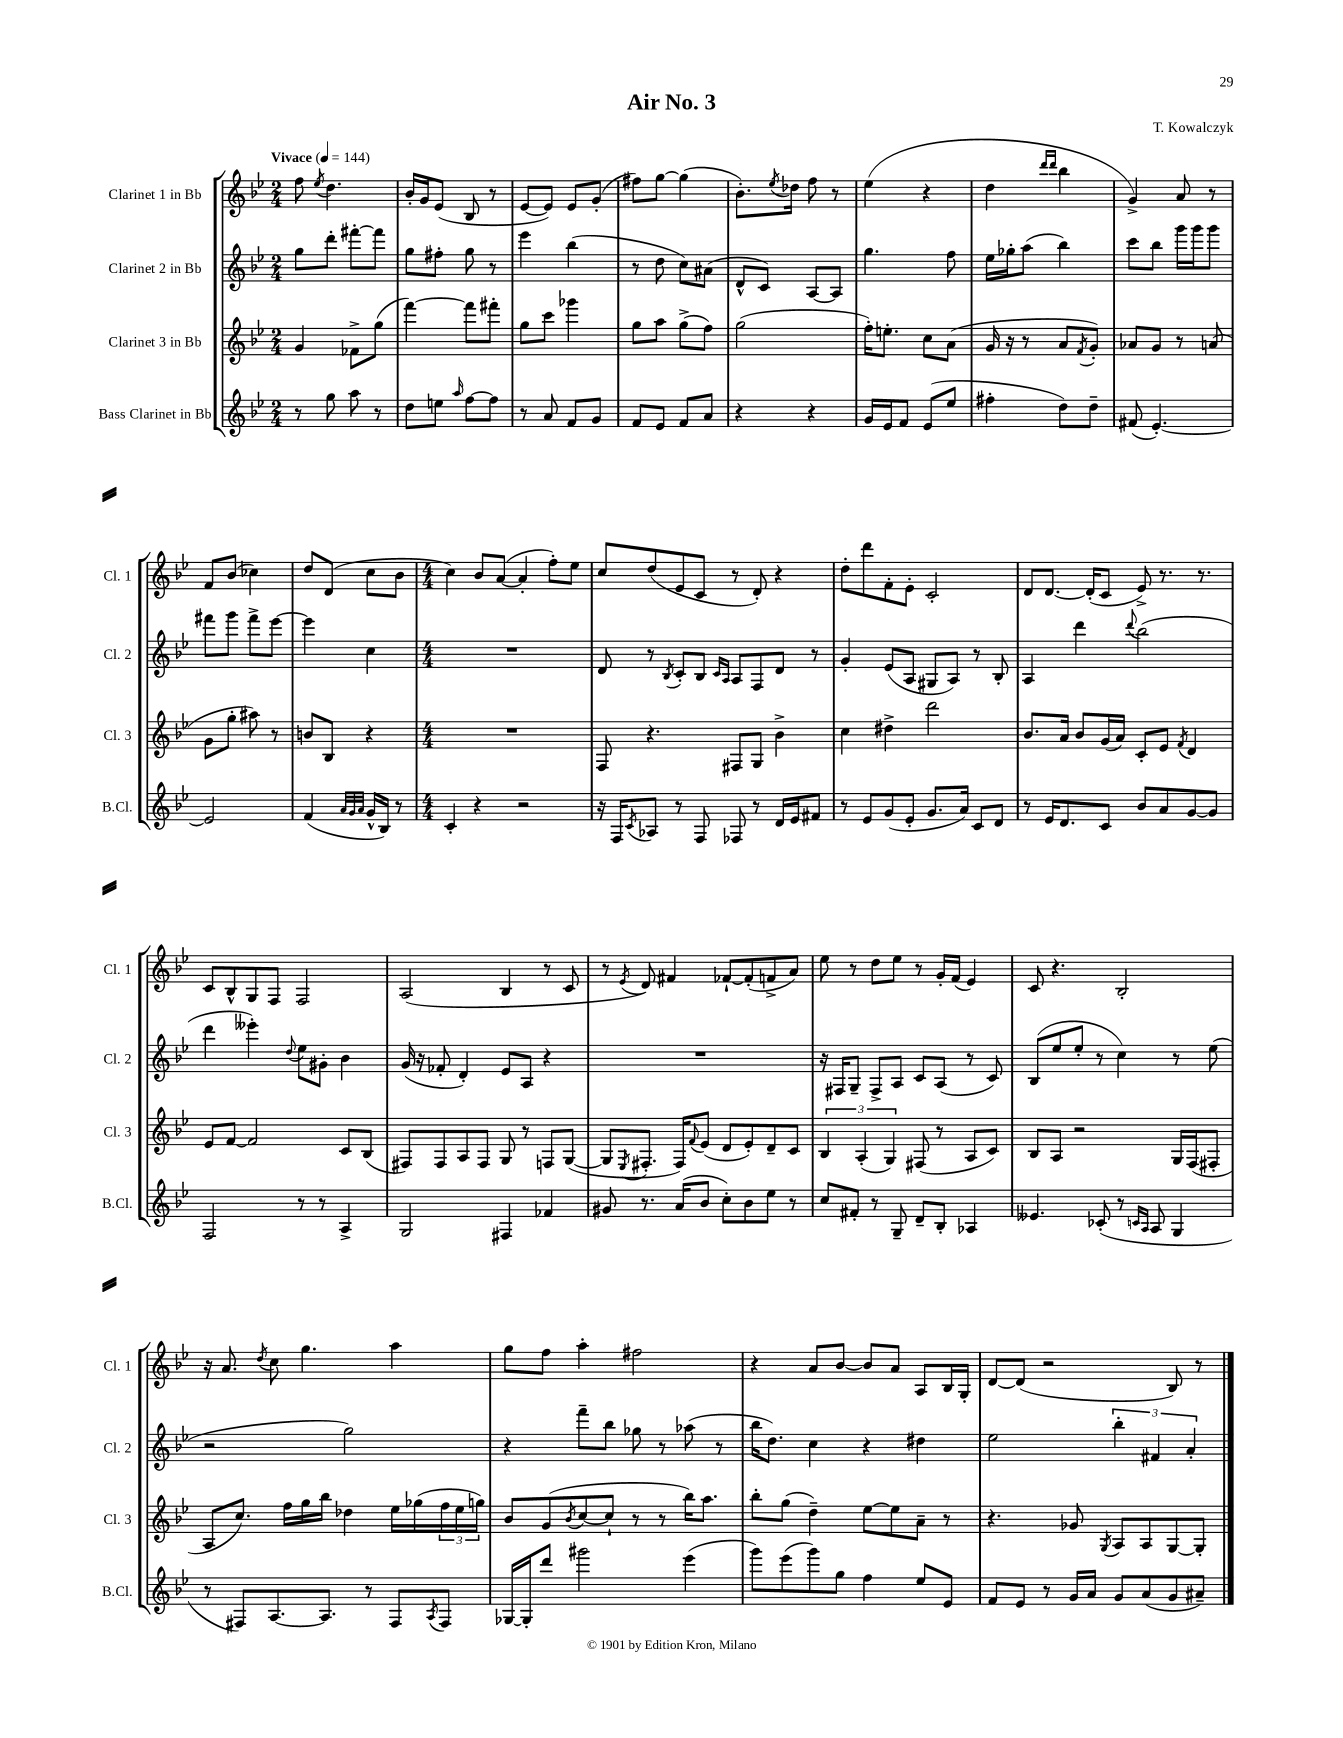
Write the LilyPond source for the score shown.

\header { title = "Air No. 3" composer = "T. Kowalczyk" }
<<
\new StaffGroup <<
\new Staff = "s0" \with { instrumentName = "Clarinet 1 in Bb" shortInstrumentName = "Cl. 1" } {
    \clef treble \key bes \major \numericTimeSignature \time 2/4 \tempo "Vivace" 4 = 144
    f''8 \acciaccatura { ees''8 } d''4. |
    bes'16-. g'16 ees'8( bes8 r8 |
    ees'8~ ees'8) ees'8 g'8-.( |
    fis''8) g''8~ g''4( |
    bes'8.-.) \acciaccatura { ees''8 } des''16 f''8 r8 |
    ees''4( r4 |
    d''4 \grace { d'''16 d'''16 } bes''4 |
    g'4->) a'8 r8 |
    f'8 bes'8( ces''4) |
    d''8 d'8( c''8 bes'8 |
    \numericTimeSignature \time 4/4 c''4) bes'8 a'8~( a'4-. f''8-.) ees''8 |
    c''8 d''8( ees'8 c'8 r8 d'8-.) r4 |
    d''8-. d'''8 f'8-. ees'8-. c'2-. |
    d'8 d'8.~ d'16-.( c'8 ees'8->) r8. r8. |
    c'8 bes8-^ g8 f8 f2 |
    a2( bes4 r8 c'8 |
    r8 \acciaccatura { ees'8 } d'8) fis'4 fes'8~-! fes'8-.( f'8-> a'8) |
    ees''8 r8 d''8 ees''8 r8 g'16-. f'16( ees'4) |
    c'8 r4. bes2-. |
    r16 a'8. \acciaccatura { d''8 } c''8 g''4. a''4 |
    g''8 f''8 a''4-. fis''2 |
    r4 a'8 bes'8~ bes'8 a'8 a8 bes16 g16-. |
    d'8~ d'8( r2 bes8) r8 \bar "|." |
}
\new Staff = "s1" \with { instrumentName = "Clarinet 2 in Bb" shortInstrumentName = "Cl. 2" } {
    \clef treble \key bes \major \numericTimeSignature \time 2/4
    g''8 d'''8-. fis'''8~-. fis'''8 |
    g''8 fis''8-. g''8 r8 |
    ees'''4 bes''4( |
    r8 d''8 c''8) ais'8( |
    d'8-^ c'8) a8~ a8 |
    g''4. f''8 |
    ees''16 ges''16-. a''8( bes''4) |
    c'''8 bes''8 g'''16 g'''16 g'''8 |
    fis'''8 g'''8 fis'''8-> ees'''8~ |
    ees'''4 c''4 |
    \numericTimeSignature \time 4/4 R1 |
    d'8 r8 \acciaccatura { bes8 } c'8-. bes8 \grace { c'16 a16 } a8 f8 d'8 r8 |
    g'4-. ees'8( a8 gis8 a8) r8 bes8-. |
    a4 d'''4 \appoggiatura { d'''8 } bes''2( |
    d'''4 eeses'''4-.) \appoggiatura { d''8 } ees''8 gis'8-. bes'4 |
    g'16( r16 fes'8-. d'4-.) ees'8 a8 r4 |
    R1 |
    r16 fis16 g8-- fis8-> a8 c'8 a8( r8 c'8) |
    bes8( ees''8 ees''8-. r8 c''4) r8 ees''8( |
    r2 g''2) |
    r4 f'''8-- bes''8 ges''8 r8 aes''8( r8 |
    bes''16 d''8.) c''4 r4 dis''4 |
    ees''2 \tuplet 3/2 { bes''4-. fis'4 a'4-. } \bar "|." |
}
\new Staff = "s2" \with { instrumentName = "Clarinet 3 in Bb" shortInstrumentName = "Cl. 3" } {
    \clef treble \key bes \major \numericTimeSignature \time 2/4
    g'4 fes'8-> g''8( |
    f'''4~) f'''8 fis'''8-. |
    g''8 c'''8 ges'''4 |
    g''8 a''8 g''8->( f''8) |
    g''2( |
    f''16-.) e''8.-. c''8 a'8( |
    g'16 r16 r8 a'8 \acciaccatura { f'8 } g'8-.) |
    aes'8 g'8 r8 a'8( |
    g'8 g''8-. ais''8) r8 |
    b'8 bes8 r4 |
    \numericTimeSignature \time 4/4 R1 |
    f8 r4. fis8 g8 bes'4-> |
    c''4 dis''4-> d'''2 |
    bes'8. a'16 bes'8 g'16( a'16) c'8-. ees'8 \acciaccatura { f'8 } d'4 |
    ees'8 f'8~ f'2 c'8 bes8( |
    fis8) fis8 a8 fis8 g8 r8 f8 g8~( |
    g8 \acciaccatura { ees8 } fis8.-. fis16) \appoggiatura { f'8 } ees'8( d'8 ees'8-.) d'8-- c'8 |
    \tuplet 3/2 { bes4 a4-.( g4) } fis8( r8 a8 c'8) |
    bes8 a8 r2 g16 f16( fis8-. |
    a8 c''8.) f''16 g''16 bes''16 des''4 ees''16 ges''16( \tuplet 3/2 { f''16 ees''16 g''16) } |
    bes'8 g'8( \acciaccatura { bes'8 } c''8~ c''8-! r8 r8 bes''16) a''8. |
    bes''8-. g''8( d''4--) ees''8~ ees''8 a'8-- r8 |
    r4. ges'8 \acciaccatura { g8 } a8 a8 g8~ g8-. \bar "|." |
}
\new Staff = "s3" \with { instrumentName = "Bass Clarinet in Bb" shortInstrumentName = "B.Cl." } {
    \clef treble \key bes \major \numericTimeSignature \time 2/4
    r8 g''8 a''8 r8 |
    d''8 e''8 \grace { a''16 } f''8~ f''8 |
    r8 a'8 f'8 g'8 |
    f'8 ees'8 f'8 a'8 |
    r4 r4 |
    g'16 ees'16 f'8 ees'8( ees''8 |
    fis''4-. d''8) d''8-- |
    fis'8( ees'4.~-.) |
    ees'2 |
    f'4( \grace { a'32 g'32 a'32 } g'16-^ bes16) r8 |
    \numericTimeSignature \time 4/4 c'4-. r4 r2 |
    r16 f16 \acciaccatura { c'8 } aes8 r8 f8 fes8 r8 d'16 ees'16 fis'8 |
    r8 ees'8 g'8( ees'8-. g'8. a'16) c'8 d'8 |
    r8 ees'16 d'8. c'8 bes'8 a'8 g'8~ g'8 |
    f2 r8 r8 a4-> |
    g2 fis4 fes'4 |
    gis'8 r8. a'16( bes'8 c''8-.) bes'8 ees''8 r8 |
    c''8 fis'8-. r8 g8-- d'8-- bes8-. aes4 |
    eeses'4. ces'8-.( r8 \grace { c'16 a16 } a8 g4 |
    r8 fis8) a8.~ a8. r8 fis8 \acciaccatura { a8 } fis8 |
    ges16~ ges16-. d'''8 gis'''2 ees'''4( |
    g'''8) ees'''8( g'''8) g''8 f''4 ees''8 ees'8 |
    f'8 ees'8 r8 g'16 a'16 g'8 a'8( g'8 ais'8--) \bar "|." |
}
>>
>>
\layout { \context { \Score \remove "Bar_number_engraver" } }
